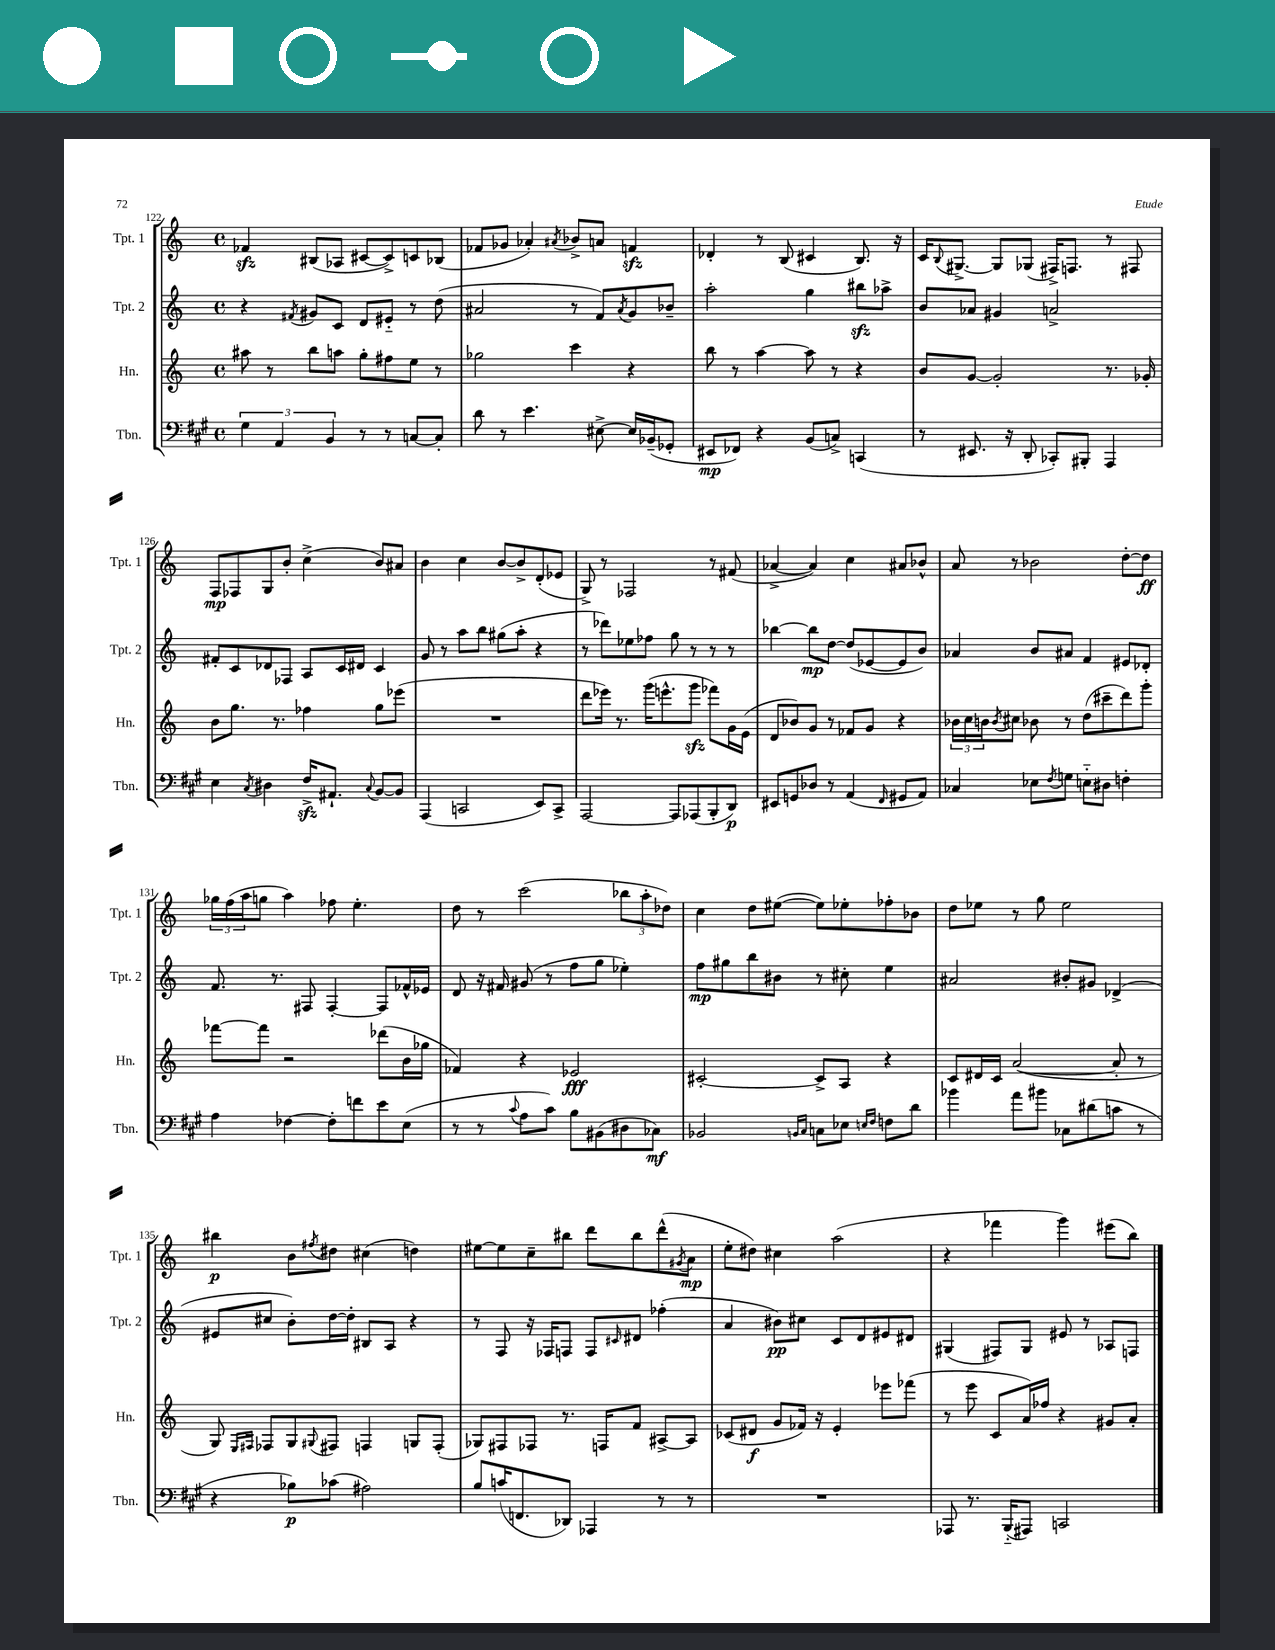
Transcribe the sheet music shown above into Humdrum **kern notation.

**kern	**dynam	**kern	**dynam	**kern	**dynam	**kern	**dynam
*part4	*part4	*part3	*part3	*part2	*part2	*part1	*part1
*staff4	*staff4	*staff3	*staff3	*staff2	*staff2	*staff1	*staff1
*I"Tbn.	*	*I"Hn.	*	*I"Tpt. 2	*	*I"Tpt. 1	*
*I'Tbn.	*	*I'Hn.	*	*I'Tpt. 2	*	*I'Tpt. 1	*
*clefF4	*	*clefG2	*	*clefG2	*	*clefG2	*
*k[f#c#g#]	*	*k[]	*	*k[]	*	*k[]	*
*M4/4	*	*M4/4	*	*M4/4	*	*M4/4	*
*met(c)	*	*met(c)	*	*met(c)	*	*met(c)	*
=122	=122	=122	=122	=122	=122	=122	=122
6G#\	.	8aa#X\	.	4r	.	4f-Xzz/	.
.	.	8r	.	.	.	.	.
6AA/	.	.	.	.	.	.	.
.	.	.	.	8qf#X/	.	.	.
.	.	8bb\L	.	8g#X/L	.	(8B#X/L	.
6BB/	.	.	.	.	.	.	.
.	.	8aan\J	.	8c/J	.	8A-X/J	.
8r	.	8gg'\L	.	8d/L	.	[8c#X/L	.
8r	.	8ff#X\	.	8e#X/J	.	8c#^/])	.
[8Cn/L	.	8ee\J	.	8r	.	8cn/	.
8C'/J]	.	8r	.	(8dd\	.	(8B-X/J	.
=123	=123	=123	=123	=123	=123	=123	=123
8d\	.	2gg-X\	.	2a#X/	.	8f-X/L	.
8r	.	.	.	.	.	8g-X/J	.
4.e\	.	.	.	.	.	4a-X'/)	.
.	.	.	.	.	.	8qa#X/	.
.	.	4ccc\	.	8r	.	8b-X^/L	.
[8E#X^\	.	.	.	8f/L)	.	8an/J	.
.	.	.	.	8qa#/	.	.	.
16E#/LL]	.	4r	.	8g/	.	4fnzz/	.
(16BB-X~/J	.	.	.	.	.	.	.
8GG-X'/J	.	.	.	8b-X~/J	.	.	.
=124	=124	=124	=124	=124	=124	=124	=124
8EE#X/L	mp	8bb\	.	2aa'\	.	4d-X'/	.
8FF-X/J)	.	8r	.	.	.	.	.
4r	.	[4aa\	.	.	.	8r	.
.	.	.	.	.	.	(8B/	.
(8BB/L	.	8aa\]	.	4gg\	.	4c#X/	.
8Cn^/J)	.	8r	.	.	.	.	.
(4CCn/	.	4r	.	8bb#Xzz\L	.	8.B/)	.
.	.	.	.	8aa-X^\J	.	.	.
.	.	.	.	.	.	16r	.
=125	=125	=125	=125	=125	=125	=125	=125
8r	.	8b/L	.	8b/L	.	16c/KL	.
.	.	.	.	.	.	8qqB/	.
.	.	.	.	.	.	[8.G#X^/J	.
8.EE#X/	.	[8g/J	.	8a-X/J	.	.	.
.	.	2g'/]	.	4g#X/	.	8G#/L]	.
16r	.	.	.	.	.	.	.
8DD'/	.	.	.	.	.	(8G-X/J	.
8CC-X'/L)	.	.	.	2an^/	.	16F#X^/KL)	.
.	.	.	.	.	.	8.Fn/J	.
8BBB#X'/J	.	.	.	.	.	.	.
4AAA/	.	8.r	.	.	.	8r	.
.	.	.	.	.	.	8F#X/	.
.	.	16g-X'/	.	.	.	.	.
!!LO:LB:g=z
=126	=126	=126	=126	=126	=126	=126	=126
4E\	.	8b\L	.	8f#X'/L	.	8F/L	mp
.	.	8.gg\J	.	8c/	.	8F-X/	.
8qC#/	.	.	.	.	.	.	.
4D#X\	.	.	.	8d-X/	.	8G/	.
.	.	8.r	.	.	.	.	.
.	.	.	.	8F-X/J	.	8b'/J	.
16F#zz^/KL	.	4ff-X\	.	8A/L	.	(4cc^\	.
8.AA#X`/J	.	.	.	.	.	.	.
.	.	.	.	16c/L	.	.	.
.	.	.	.	16d#X/JJ	.	.	.
8qqC#/	.	.	.	.	.	.	.
[8BB/L	.	8gg\L	.	4c/	.	8b/L)	.
8BB/J]	.	(8eee-X\J	.	.	.	8a#X/J	.
=127	=127	=127	=127	=127	=127	=127	=127
(4AAA/	.	1r	.	8g/	.	4b\	.
.	.	.	.	8r	.	.	.
2CCn/	.	.	.	8aa\L	.	4cc\	.
.	.	.	.	8bb\J	.	.	.
.	.	.	.	(8gg#X\L	.	[8b/L	.
.	.	.	.	8aa'\J	.	8b^/]	.
8EE/L)	.	.	.	4r	.	(8d'/	.
8CC^/J	.	.	.	.	.	8e-X/J	.
=128	=128	=128	=128	=128	=128	=128	=128
[2AAA/	.	8ddd\L	.	8r	.	8G^/)	.
.	.	16eee-X\Jk)	.	8ddd-X\L)	.	8r	.
.	.	8.r	.	.	.	.	.
.	.	.	.	8ee-X\	.	2F-X/	.
.	.	(16ggg\KL	.	8ff-X\J	.	.	.
.	.	8.eeen^^\	.	.	.	.	.
8AAA/L]	.	.	.	8gg\	.	.	.
(8AAA-X/	.	8gggzz\J	.	8r	.	.	.
8BBB'/	.	8fff-X\L)	.	8r	.	8r	.
8DD/J)	p	16g\L	.	8r	.	(8f#X/	.
.	.	(16e\JJ	.	.	.	.	.
=129	=129	=129	=129	=129	=129	=129	=129
8EE#X/L	.	8d/L	.	[4bb-X\	.	[4a-X^/	.
8GGn/	.	8b-X/)	.	.	.	.	.
8D-X/J	.	8g/J	.	8bb-\L]	mp	4a-/])	.
8r	.	8r	.	[8dd\J	.	.	.
(4AA/	.	8f-X/L	.	(8dd/L]	.	4cc\	.
.	.	8g/J	.	[8e-X/	.	.	.
16qqFF#/	.	.	.	.	.	.	.
8GG#X/L	.	4r	.	8e-/]	.	8a#X/L	.
8AA/J)	.	.	.	8b/J)	.	8b-X^^/J	.
=130	=130	=130	=130	=130	=130	=130	=130
4C-X/	.	24b-X\LL	.	4a-X/	.	8a/	.
.	.	24cc\	.	.	.	.	.
.	.	24bn\J	.	.	.	.	.
.	.	8qb/	.	.	.	.	.
.	.	8cc#X\J	.	.	.	8r	.
8E-X\L	.	8b-X\	.	8b/L	.	2b-X\	.
8qF#/	.	.	.	.	.	.	.
8Gn\J	.	8r	.	8a#X/J	.	.	.
8En\L	.	(8dd\L	.	4f/	.	.	.
8D#X\J	.	8ccc#X~\	.	.	.	.	.
4Fn'\	.	8ddd\)	.	8e#X/L	.	[8dd'\L	.
.	.	8ggg'\J	.	8d-X'/J	.	8dd\J]	ff
!!LO:LB:g=z
=131	=131	=131	=131	=131	=131	=131	=131
4A\	.	[8fff-X\L	.	8.f/	.	24gg-X\LL	.
.	.	.	.	.	.	(24ff\	.
.	.	.	.	.	.	24aa\J	.
.	.	8fff-\J]	.	.	.	8ggn\J	.
.	.	.	.	8.r	.	.	.
[4F-X\	.	2r	.	.	.	4aa\)	.
.	.	.	.	8F#X/	.	.	.
8F-'\L]	.	.	.	[4F#'/	.	8ff-X\	.
8fn\	.	.	.	.	.	4.ee'\	.
8e\	.	(8ddd-X\L	.	8F#/L]	.	.	.
(8E\J	.	16b\L	.	16f-X^^/L	.	.	.
.	.	16gg-X\JJ	.	16e-X/JJ	.	.	.
=132	=132	=132	=132	=132	=132	=132	=132
8r	.	4f-X/)	.	8d/	.	8dd\	.
8r	.	.	.	16r	.	8r	.
.	.	.	.	16f#X/	.	.	.
8qqc#/	.	.	.	.	.	.	.
8A\L	.	4r	.	(8g#X/	.	(2ccc\	.
8c#\J)	.	.	.	8r	.	.	.
8B\L	.	2e-X/	fff	8ff\L	.	.	.
(8BB#X\	.	.	.	8gg\J	.	.	.
8D#X\	.	.	.	4ee-X'\)	.	12bb-X\L	.
.	.	.	.	.	.	12aa'\	.
8C-X\J)	mf	.	.	.	.	.	.
.	.	.	.	.	.	12dd-X\J)	.
=133	=133	=133	=133	=133	=133	=133	=133
2BB-X/	.	[2c#X'/	.	8ff\L	mp	4cc\	.
.	.	.	.	8gg#X\	.	.	.
.	.	.	.	8bb\	.	8dd\L	.
.	.	.	.	8b#X\J	.	([8ee#X\J	.
16qqBBn/LL	.	.	.	.	.	.	.
16qqC#/JJ	.	.	.	.	.	.	.
8Cn\L	.	8c#^/L]	.	8r	.	8ee#\L])	.
8E-X\J	.	8A/J	.	8cc#X'\	.	8ee-X'\	.
16qqEn/LL	.	.	.	.	.	.	.
16qqF#/JJ	.	.	.	.	.	.	.
8Fn\L	.	4r	.	4ee\	.	8ff-X'\	.
8d\J	.	.	.	.	.	8b-X\J	.
=134	=134	=134	=134	=134	=134	=134	=134
4b-X\	.	8c/L	.	2a#X/	.	8dd\L	.
.	.	16d#X/L	.	.	.	8ee-X\J	.
.	.	16c/JJ	.	.	.	.	.
8a\L	.	([2a/	.	.	.	8r	.
8b#X\J	.	.	.	.	.	8gg\	.
8C-X\L	.	.	.	8b#X'/L	.	2ee-\	.
(8d#X\	.	.	.	8g#X/J	.	.	.
8cn\J	.	8a'/]	.	(4d-X^/	.	.	.
8r	.	8r	.	.	.	.	.
!!LO:LB:g=z
=135	=135	=135	=135	=135	=135	=135	=135
4r	.	8G/)	.	8e#X/L	.	4bb#X\	p
.	.	16qqE/LL	.	.	.	.	.
.	.	16qqF#X/JJ	.	.	.	.	.
.	.	8F-X/L	.	8cc#X/J	.	.	.
8B-X\L)	p	8G/	.	8b'\L)	.	8b\L	.
.	.	8qqG#X/	.	.	.	8qff#X/	.
(8c-X\J	.	8F#X/J	.	[16dd\L	.	8dd#X\J	.
.	.	.	.	16dd'\JJ]	.	.	.
2A#X\)	.	4Fn/	.	8B#X/L	.	(4cc#X\	.
.	.	.	.	8A/J	.	.	.
.	.	8Gn/L	.	4r	.	4ddn\)	.
.	.	(8F'/J	.	.	.	.	.
=136	=136	=136	=136	=136	=136	=136	=136
8B/L	.	8G-X/L)	.	8r	.	[8ee#X\L	.
(16cn/K	.	8F#X/	.	8F/	.	8ee#\]	.
8.FFn/	.	.	.	.	.	.	.
.	.	8F-X/J	.	16r	.	8cc~\	.
.	.	.	.	16F-X/KL	.	.	.
8DD-X/J)	.	8.r	.	8Fn/J	.	8bb#X\J	.
4AAA-X/	.	.	.	8F/L	.	8ddd\L	.
.	.	16Fn/KL	.	.	.	.	.
.	.	.	.	16qqc#X/	.	.	.
.	.	8f/J	.	8d#X/J	.	8bb#\	.
8r	.	[8A#X^/L	.	(4ff-X'\	.	(8ddd^^\	.
.	.	.	.	.	.	8qg#X/	.
8r	.	8A#/J]	.	.	.	8a\J	mp
=137	=137	=137	=137	=137	=137	=137	=137
1r	.	(8c-X/L	.	4a/	.	8ee'\L	.
.	.	8d#X/J	f	.	.	8dd#X\J)	.
.	.	8g/L	.	8b#X\L)	pp	4cc#X\	.
.	.	16f-X/Jk)	.	8cc#X\J	.	.	.
.	.	16r	.	.	.	.	.
.	.	4e'/	.	8c/L	.	(2aa\	.
.	.	.	.	8d/	.	.	.
.	.	8eee-X\L	.	8e#X/	.	.	.
.	.	(8fff-X\J	.	8d#X/J	.	.	.
=138	=138	=138	=138	=138	=138	=138	=138
8AAA-X/	.	8r	.	(4G#X/	.	4r	.
8.r	.	8eee\	.	.	.	.	.
.	.	8c/L	.	8F#X/L)	.	4fff-X\	.
(16BBB/KL	.	.	.	.	.	.	.
8AAA#X/J)	.	16a/L)	.	8G#/J	.	.	.
.	.	16ff-X/JJ	.	.	.	.	.
2CCn/	.	4r	.	8e#X/	.	4ggg\)	.
.	.	.	.	8r	.	.	.
.	.	8g#X/L	.	8A-X/L	.	(8eee#X\L	.
.	.	8a'/J	.	8Fn/J	.	8bb\J)	.
==	==	==	==	==	==	==	==
*-	*-	*-	*-	*-	*-	*-	*-
